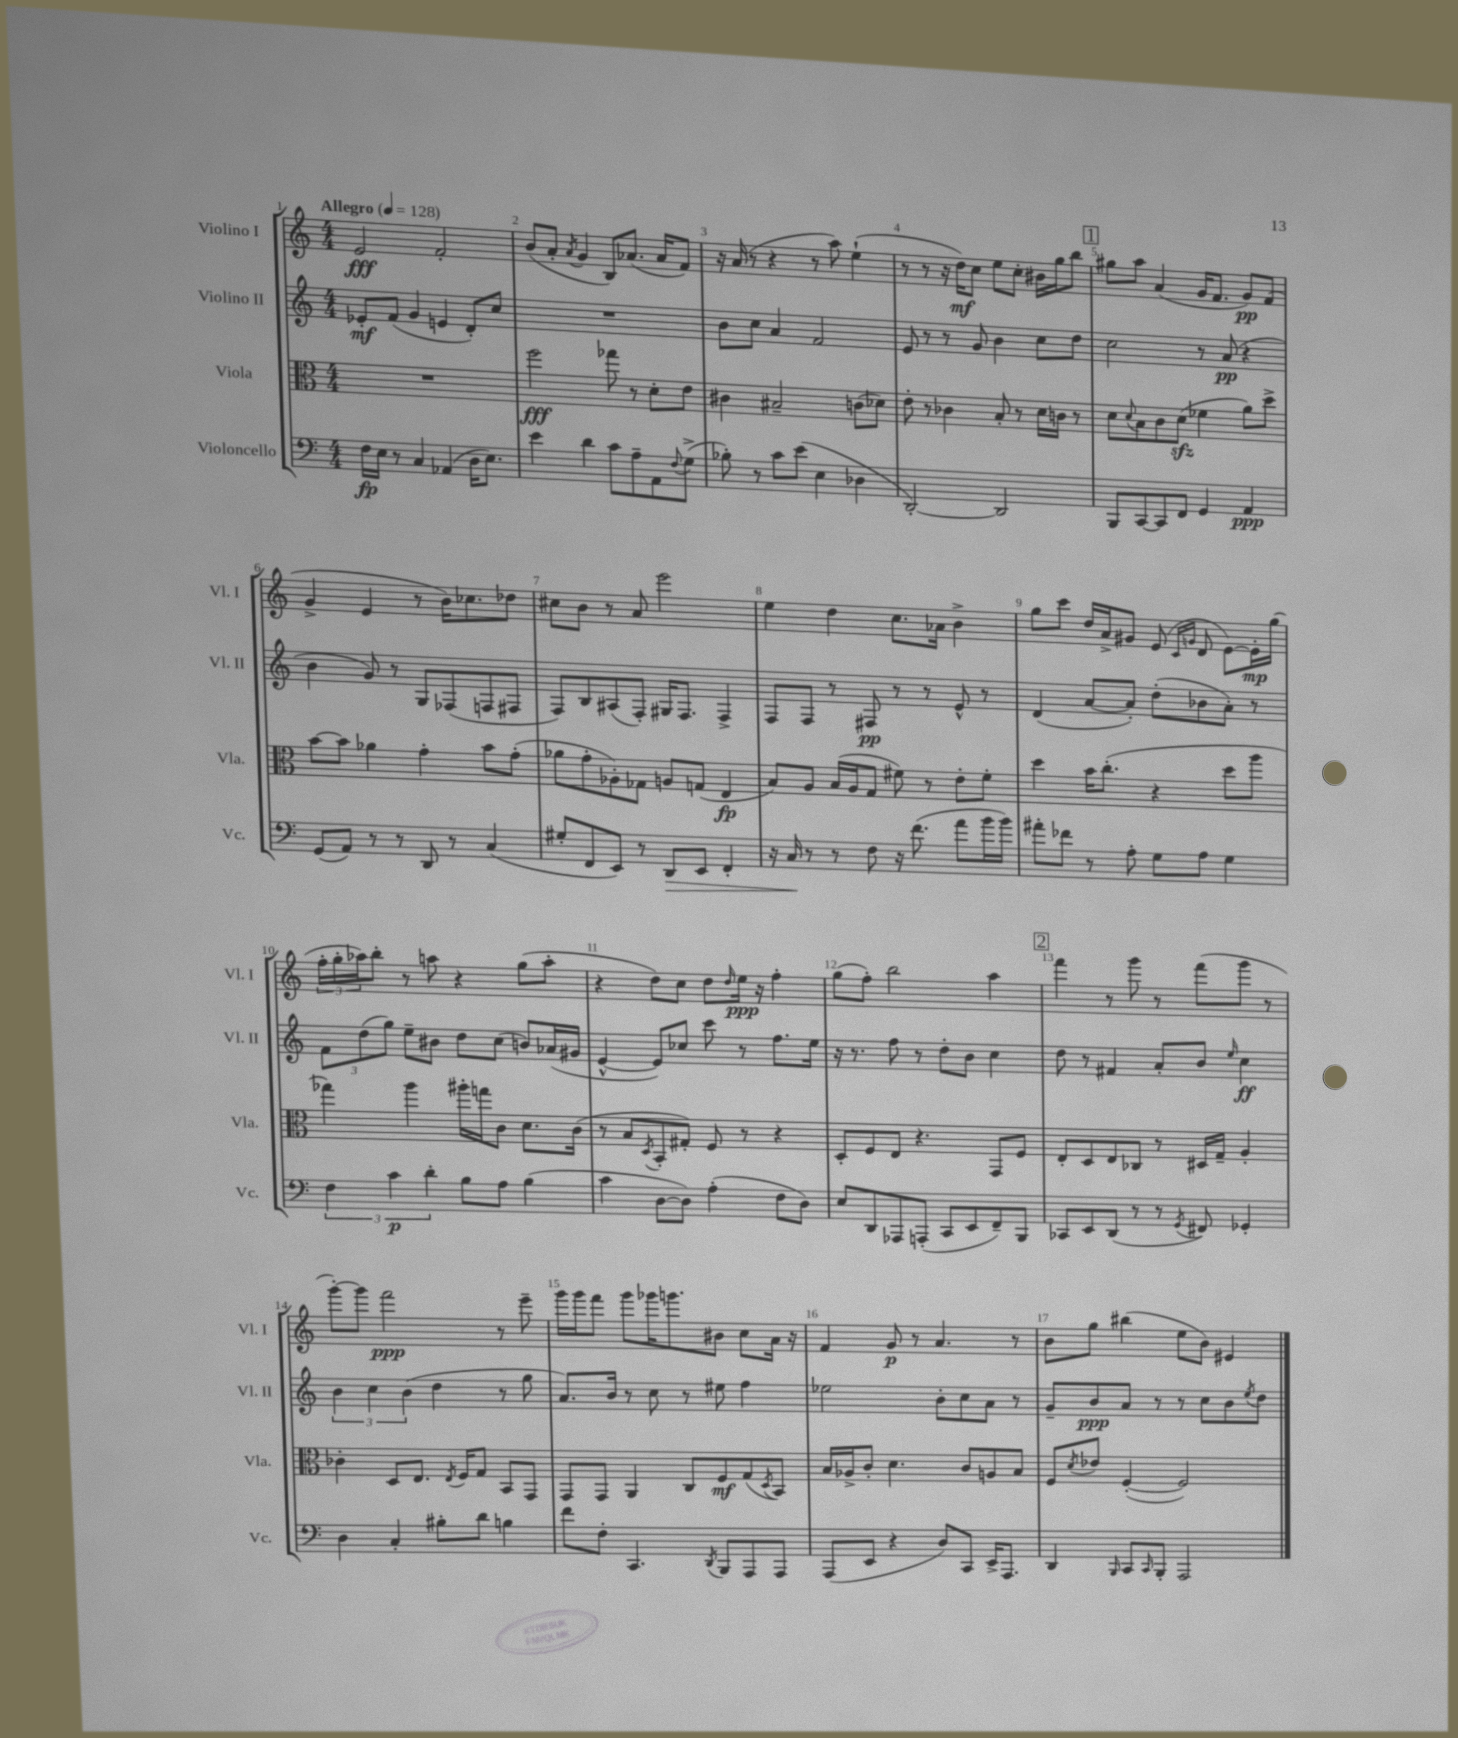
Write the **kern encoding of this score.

**kern	**kern	**kern	**kern
*staff4	*staff3	*staff2	*staff1
*clefF4	*clefC3	*clefG2	*clefG2
*k[]	*k[]	*k[]	*k[]
*M4/4	*M4/4	*M4/4	*M4/4
*MM128	*MM128	*MM128	*MM128
16F	1r	8e-'	2e
16E	.	.	.
8r	.	(8f	.
4C	.	4g	.
(4AA-	.	4e	2f'
16D	.	8d')	.
8.E)	.	.	.
.	.	8cc	.
=	=	=	=
4e	2ff	1r	(8b
.	.	.	8a'
.	.	.	8qa
4d	.	.	4g
8c	8gg-	.	8B)
8A~	8r	.	(8.a-
8AA	8d'	.	.
.	.	.	16a-
8qqF	.	.	.
(8G^	8e	.	8f)
=	=	=	=
8B-')	4c#	8b	16r
.	.	.	(16a
8r	.	8cc	8r
8c	2B#~	4a	4r
(8e	.	.	.
4E	.	2f	8r
.	.	.	8aa)
4D-	(8c	.	(4ee`
.	8d-)	.	.
=	=	=	=
[2DD')	8e'	8e	8r
.	8r	8r	8r
.	4c-	8r	16r
.	.	.	16dd)
.	.	8g	8cc
2DD]	8B'	4b	8ee
.	8r	.	8cc'
.	16d	8cc	16b#
.	16c	.	16gg
.	8r	8dd	8bb
=	=	=	=
8BBB	8d	2cc	8gg#
.	8qqd	.	.
[8CC	8B	.	8aa
8CC]	8c	.	(4a
8FF	(8d	.	.
4GG	4f-	8r	16g
.	.	.	8.f
.	.	(8a	.
4AA	8a)	4r	8g)
.	8dd^	.	(8f
=	=	=	=
(8GG	[8b	4b	4g^
8AA)	8b]	.	.
8r	4a-	8g)	4e
8r	.	8r	.
8DD	4g'	8G	8r
8r	.	(8F-	16b)
.	.	.	8.cc-
(4C	8b	8F	.
.	(8g'	8F#	8dd-
=	=	=	=
8G#'	8a-	8F)	8cc#
8FF	8g'	8B	8b
8EE)	8A-')	(8A#	8r
8r	8G-	8F')	8a
8DD	8A	16G#	2eee
.	.	8.F	.
8EE	(8G	.	.
4FF'	4E	4F^	.
=	=	=	=
16r	8B)	8F	4ee
16C	.	.	.
8r	8A	8F	.
8r	(16B	8r	4dd
.	16A	.	.
8F	8G	8F#	.
16r	8f#)	8r	8.cc
(8.f	.	.	.
.	8r	8r	.
.	.	.	16a-
8a	8e'	8e^^	4b^
16b	8f#'	8r	.
16b)	.	.	.
=	=	=	=
8a#'	4dd	(4d	8gg
8f-	.	.	8ccc
8r	16b	[8a	16dd
.	(8.cc'	.	16a^
8A'	.	8a'])	8g#
8G	4r	(8dd'	(8e
.	.	.	16qqc
.	.	.	16qqg
8A	.	8b-	8d
4G	8dd	8a')	[8e)
.	8aa	8r	16e']
.	.	.	(16gg
=	=	=	=
6F	4gg-)	12f	24ff'
.	.	.	24gg'
.	.	(12dd	24aa-)
.	.	.	8bb'
6c	.	12gg)	.
.	4aa	8ee~	8r
6d'	.	.	.
.	.	8b#	8aa
8B	16aa#'	8dd	4r
.	16gg	.	.
8A	8c	(8cc	.
(4B	8.d	8b)	(8gg
.	.	(16a-	8aa'
.	(16c	16g#	.
=	=	=	=
4c	8r	[4e^^	4r
.	8B	.	.
.	8qD	.	.
[8D	8BB'	8e])	8dd)
8D])	8G#')	8cc-	8cc
(4A'	8F	8ccc	8dd
.	.	.	16qqdd
.	8r	8r	16ee
.	.	.	16r
8F	4r	8.ff	4ff'
8D)	.	.	.
.	.	16ee	.
=	=	=	=
8E	8D'	16r	(8gg
.	.	8.r	.
8DD	8F	.	8ff')
8AAA-	8E	8ff	2bb
(8AAA'	4.r	8r	.
8CC	.	8dd'	.
8EE	.	8b	.
8FF~)	8GG	4cc	4aa
8BBB	8F	.	.
=	=	=	=
8CC-	8E'	8dd	4fff
8EE	8D	8r	.
(8DD	8E	4f#	8r
8r	8C-	.	8ggg
8r	8r	8a'	8r
8qGG	.	.	.
8FF#)	16D#	8b	(8fff
.	16G~	.	.
.	.	16qqee	.
4GG-'	4A'	4cc	8ggg
.	.	.	8r
=	=	=	=
4D	4c-'	6b	[8ggg')
.	.	.	8ggg]
.	.	6cc	.
4C'	8D	.	2fff
.	.	(6b	.
.	8.E	.	.
8B#'	.	4dd	.
.	8qE	.	.
.	16F	.	.
8d	8G	.	.
4B	8BB	8r	8r
.	8GG	8gg	8eee~
=	=	=	=
8f	8GG	8.a)	16ggg
.	.	.	16ggg
8F'	8GG	.	8fff
.	.	16b	.
4.CC	4AA	8r	8ggg
.	.	8cc	16ggg-
.	.	.	8.ggg
.	8C	8r	.
8qDD	.	.	.
8BBB	8F	8ee#	8b#
8AAA	(8G	4ff	8cc
.	8qD	.	.
8AAA	8BB)	.	16a
.	.	.	16r
=	=	=	=
(8AAA	16B	2ee-	4f
.	16A-^	.	.
8EE	8c'	.	.
4r	4.d	.	8g
.	.	.	8r
8D)	.	8b'	4.a
8CC	8c	8cc	.
16EE^	8A	8a	.
8.AAA	.	.	.
.	8B	8r	8r
=	=	=	=
4DD	8F	8g~	8b
.	8qd	.	.
.	8e-	8b	8gg
16qqBBB	.	.	.
8CC	([4F'	8a	(4bb#
16qqCC	.	.	.
8BBB'	.	8r	.
2AAA	2F])	8r	8ee
.	.	8cc	8b)
.	.	8b	4e#
.	.	8qee	.
.	.	8dd	.
==	==	==	==
*-	*-	*-	*-
